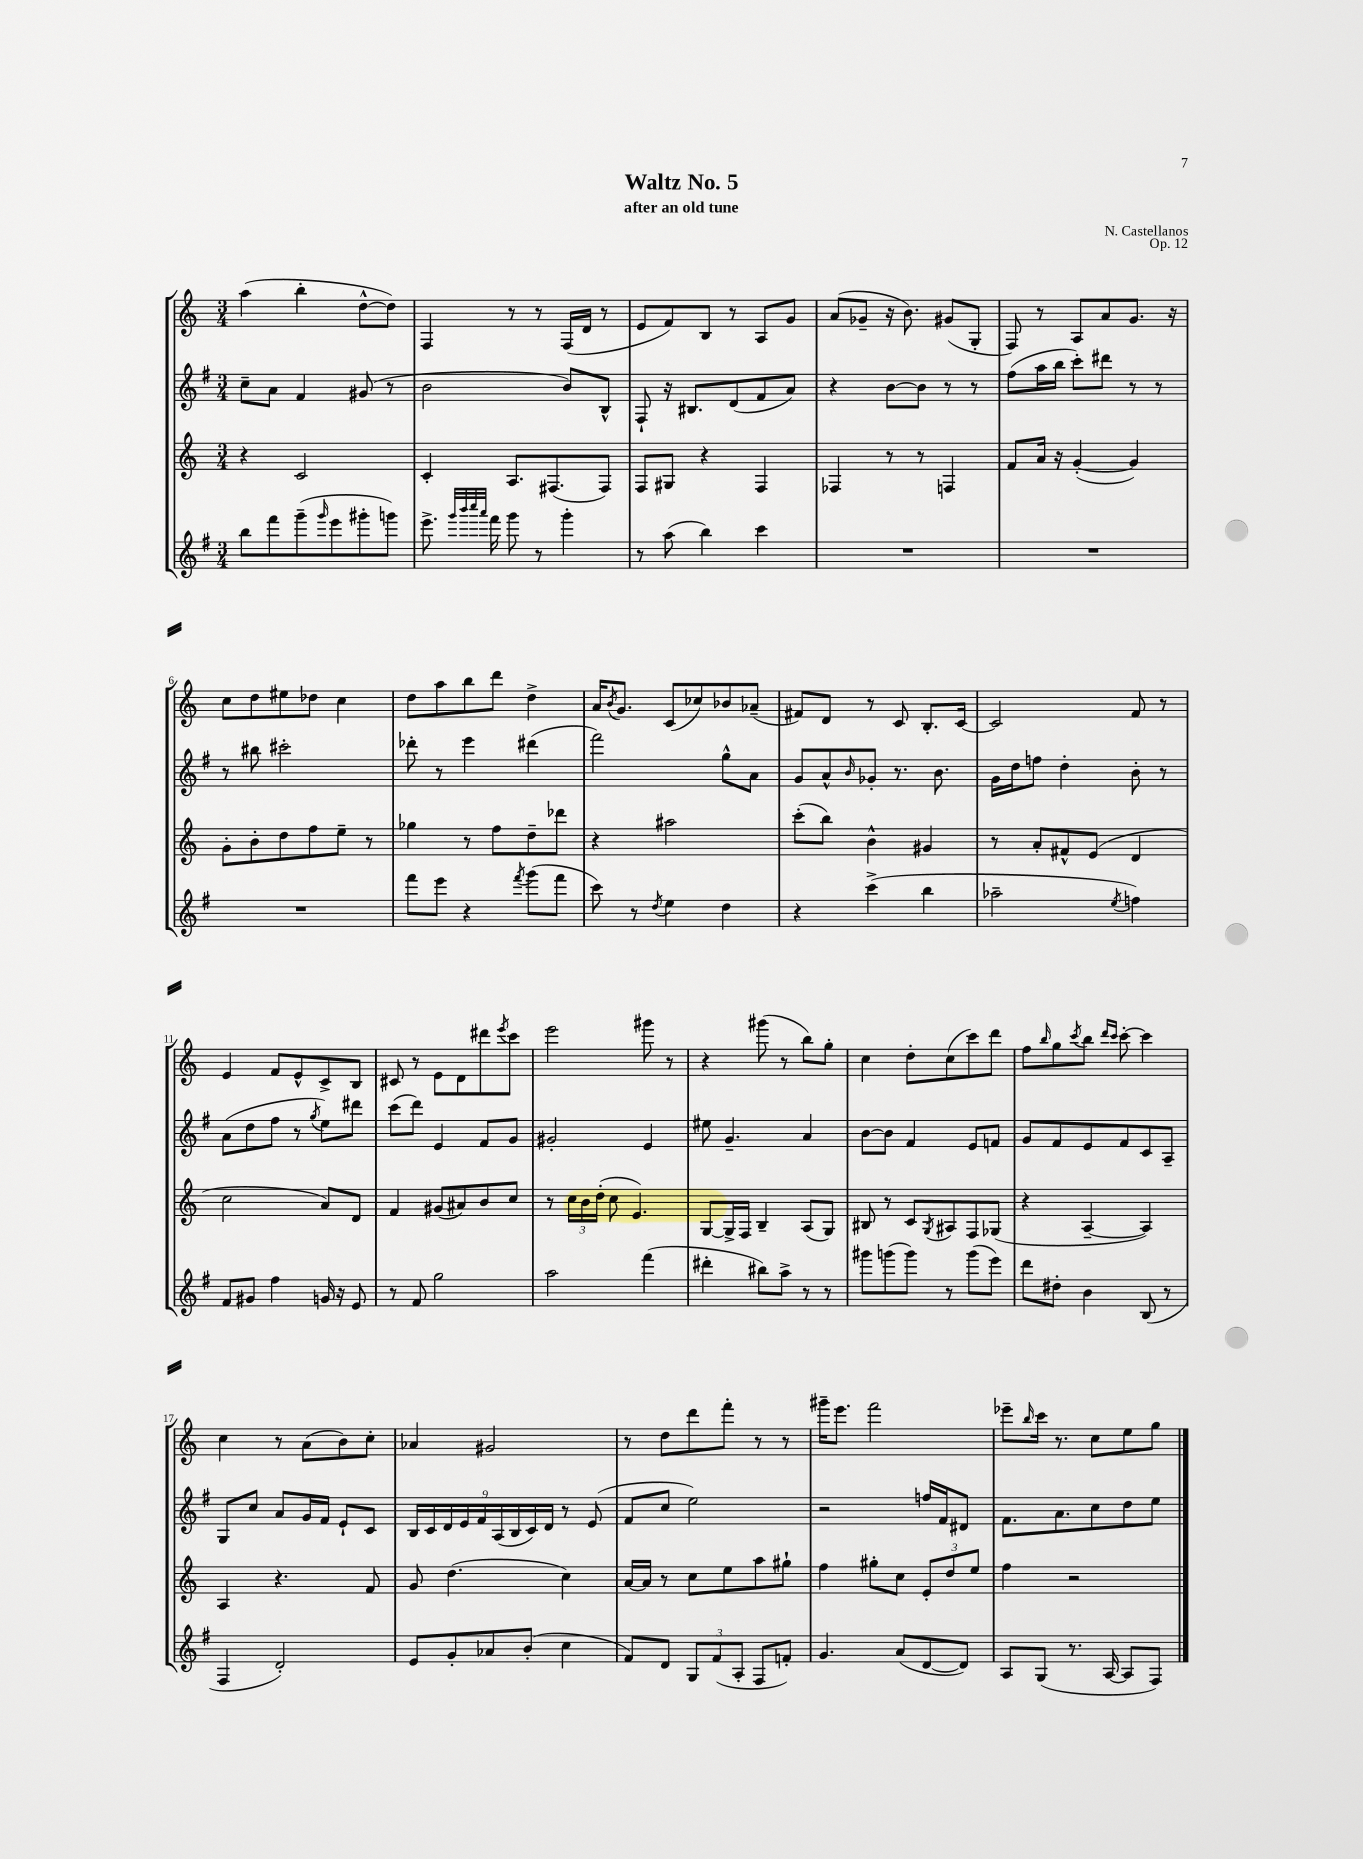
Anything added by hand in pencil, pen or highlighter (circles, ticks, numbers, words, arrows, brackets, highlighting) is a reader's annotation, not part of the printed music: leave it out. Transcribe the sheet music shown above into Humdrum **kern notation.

**kern	**kern	**kern	**kern
*part4	*part3	*part2	*part1
*staff4	*staff3	*staff2	*staff1
*clefG2	*clefG2	*clefG2	*clefG2
*k[f#]	*k[]	*k[f#]	*k[]
*M3/4	*M3/4	*M3/4	*M3/4
=1	=1	=1	=1
8bb\L	4r	8cc~\L	(4aa\
8fff#\	.	8a\J	.
(8ggg~\	2c/	4f#/	4bb'\
16qqggg/	.	.	.
8eee\	.	.	.
8ggg#X'\	.	(8g#X/	[8dd^^\L
8gggn\J)	.	8r	8dd\J])
=2	=2	=2	=2
8.eee^\	4c'/	2b\	4F/
32qqggg/LLL	.	.	.
32qqbbb/	.	.	.
32qqcccc/	.	.	.
32qqaaa/JJJ	.	.	.
16fff#\	.	.	.
8ggg\	8.A/L	.	8r
8r	.	.	8r
.	(8.F#X/	.	.
4ggg'\	.	8b/L)	(16F/LL
.	.	.	16d/JJ
.	8F#/J)	8B^^/J	8r
=3	=3	=3	=3
8r	8F/L	8F#`/	8e/L
(8aa\	8G#X/J	16r	8f/)
.	.	8.B#X/L	.
4bb\)	4r	.	8B/J
.	.	(8d/	8r
4ccc\	4F/	8f#/	8A/L
.	.	8a/J)	8g/J
=4	=4	=4	=4
2.r	4F-X/	4r	(8a/L
.	.	.	8g-X~/J
.	8r	[8b\L	16r
.	.	.	8.b\)
.	8r	8b\J]	.
.	4Fn/	8r	(8g#X/L
.	.	8r	8G'/J
=5	=5	=5	=5
2.r	8f/L	(8ff#\L	8F/)
.	16a/Jk	16aa\L	8r
.	16r	16bb\JJ	.
.	([4g'/	8ccc'\L)	8A/L
.	.	8ddd#X\J	8a/
.	4g/])	8r	8.g/J
.	.	8r	.
.	.	.	16r
!!LO:LB:g=z
=6	=6	=6	=6
2.r	8g'\L	8r	8cc\L
.	8b'\	8bb#X\	8dd\
.	8dd\	2ccc#X'\	8ee#X\
.	8ff\	.	8dd-X\J
.	8ee~\J	.	4cc\
.	8r	.	.
=7	=7	=7	=7
8fff#\L	4gg-X\	8ddd-X'\	8dd\L
8eee\J	.	8r	8aa\
4r	8r	4eee\	8bb\
.	8ff\L	.	8ddd\J
8qfff#/	.	.	.
(8ggg\L	8dd~\	(4ddd#X\	4dd^\
8fff#\J	8ddd-X\J	.	.
=8	=8	=8	=8
8ccc\)	4r	2fff#\)	16a/KL
.	.	.	8qb/
.	.	.	8.g/J
8r	.	.	.
8qdd/	.	.	.
4ee\	2aa#X\	.	(8c/L
.	.	.	8cc-X/)
4dd\	.	8gg^^\L	8b-X/
.	.	8a\J	(8a-X~/J
=9	=9	=9	=9
4r	(8ccc'\L	8g/L	8f#X/L)
.	8bb\J)	8a^^/	8d/J
.	.	16qqb/	.
(4ccc^\	4b^^\	8g-X'/J	8r
.	.	8.r	8c/
4bb\	4g#X/	.	8.B'/L
.	.	8.b\	.
.	.	.	[16c/Jk
=10	=10	=10	=10
2aa-X~\	8r	16g\LL	2c/]
.	.	16dd\J	.
.	8a'/L	8ffn\J	.
.	8f#X^^/	4dd'\	.
.	(8e/J	.	.
8qee/	.	.	.
4ffn\)	4d/	8b'\	8f/
.	.	8r	8r
!!LO:LB:g=z
=11	=11	=11	=11
8f#/L	2cc\	(8a\L	4e/
8g#X/J	.	8dd\	.
4ff#\	.	8ff#\J	8f/L
.	.	8r	8e^^/
.	.	8qgg/	.
16gn/	8a/L)	8ee\L)	8c^/
16r	.	.	.
8e/	8d/J	8ddd#X\J	8B/J
=12	=12	=12	=12
8r	4f/	(8ccc\L	8c#X/
8f#/	.	8ddd\J)	8r
2gg\	(8g#X/L	4e/	8e\L
.	8a#X/)	.	8d\
.	8b/	8f#/L	8ddd#X\
.	.	.	8qeee/
.	8cc/J	8g/J	8ccc\J
=13	=13	=13	=13
2aa\	8r	2g#X'/	2eee\
.	24cc\LL	.	.
.	24b\	.	.
.	(24dd'\JJ	.	.
.	8cc\	.	.
.	4.e/)	.	.
(4fff#\	.	4e/	8ggg#X\
.	.	.	8r
=14	=14	=14	=14
4ddd#X'\	[8G/L	8ee#X\	4r
.	16G^/L]	4.g~/	.
.	16F/JJ	.	.
8bb#X\L)	4B~/	.	(8ggg#X\
8aa^\J	.	.	8r
8r	(8A/L	4a/	8bb\L)
8r	8G/J)	.	8gg'\J
=15	=15	=15	=15
8ggg#X\L	8B#X/	[8b\L	4cc\
(8gggn\	8r	8b\J]	.
8ggg\J)	8c/L	4f#/	8dd'\L
.	8qG/	.	.
8r	8A#X/	.	(8cc\
(8ggg\L	8F/	8e/L	8ccc\)
8eee\J)	(8G-X/J	8fn/J	8ddd\J
=16	=16	=16	=16
8ddd\L	4r	8g/L	8ff\L
.	.	.	16qqbb/
8dd#X'\J	.	8f#/	8gg\
.	.	.	8qccc/
4b\	[4A~/	8e/	8bb\J
.	.	.	16qqddd/LL
.	.	.	16qqccc/JJ
.	.	8f#/	[8ccc'\
(8B/	4A/])	8c/	4ccc\]
8r	.	8A~/J	.
!!LO:LB:g=z
=17	=17	=17	=17
4F#/	4A/	8G/L	4cc\
.	.	8cc/J	.
2d'/)	4.r	8a/L	8r
.	.	16g/L	(8a\L
.	.	16f#/JJ	.
.	.	8e`/L	8b\)
.	8f/	8c/J	8cc'\J
=18	=18	=18	=18
8e/L	8g/	18B/LL	4a-X/
.	.	18c/	.
.	.	18d/	.
8g'/	(4.dd\	.	.
.	.	18e/	.
.	.	18f#/	.
8a-X/	.	.	2g#X/
.	.	(18A/	.
.	.	18B/	.
(8b'/J	.	.	.
.	.	18c/)	.
.	.	18d/JJ	.
4cc\	4cc\)	8r	.
.	.	(8e/	.
=19	=19	=19	=19
8f#/L)	[16a/LL	8f#/L	8r
.	16a/JJ]	.	.
8d/J	8r	8cc/J	8dd\L
12G/L	8cc\L	2ee\)	8ddd\
(12f#/	.	.	.
.	8ee\	.	8fff'\J
12A'/J	.	.	.
8F#/L	8aa\	.	8r
8fn'/J)	8gg#X`\J	.	8r
=20	=20	=20	=20
4.g/	4ff\	2r	16ggg#X~\KL
.	.	.	8.eee\J
.	8gg#X'\L	.	2fff\
(8a/L	8cc\J	.	.
[8d/	12e'/L	16ffn/LL	.
.	.	16f#/J	.
.	12dd/	.	.
8d/J])	.	8d#X/J	.
.	12ee/J	.	.
=21	=21	=21	=21
8A/L	4ff\	8.f#\L	8eee-X~\L
.	.	.	16qqbb/
(8G/J	.	.	16ccc\Jk
.	.	8.a\	8.r
8.r	2r	.	.
.	.	8cc\	8cc\L
[16A/	.	.	.
8A/L]	.	8dd\	8ee\
8F#/J)	.	8ee\J	8gg\J
==	==	==	==
*-	*-	*-	*-
